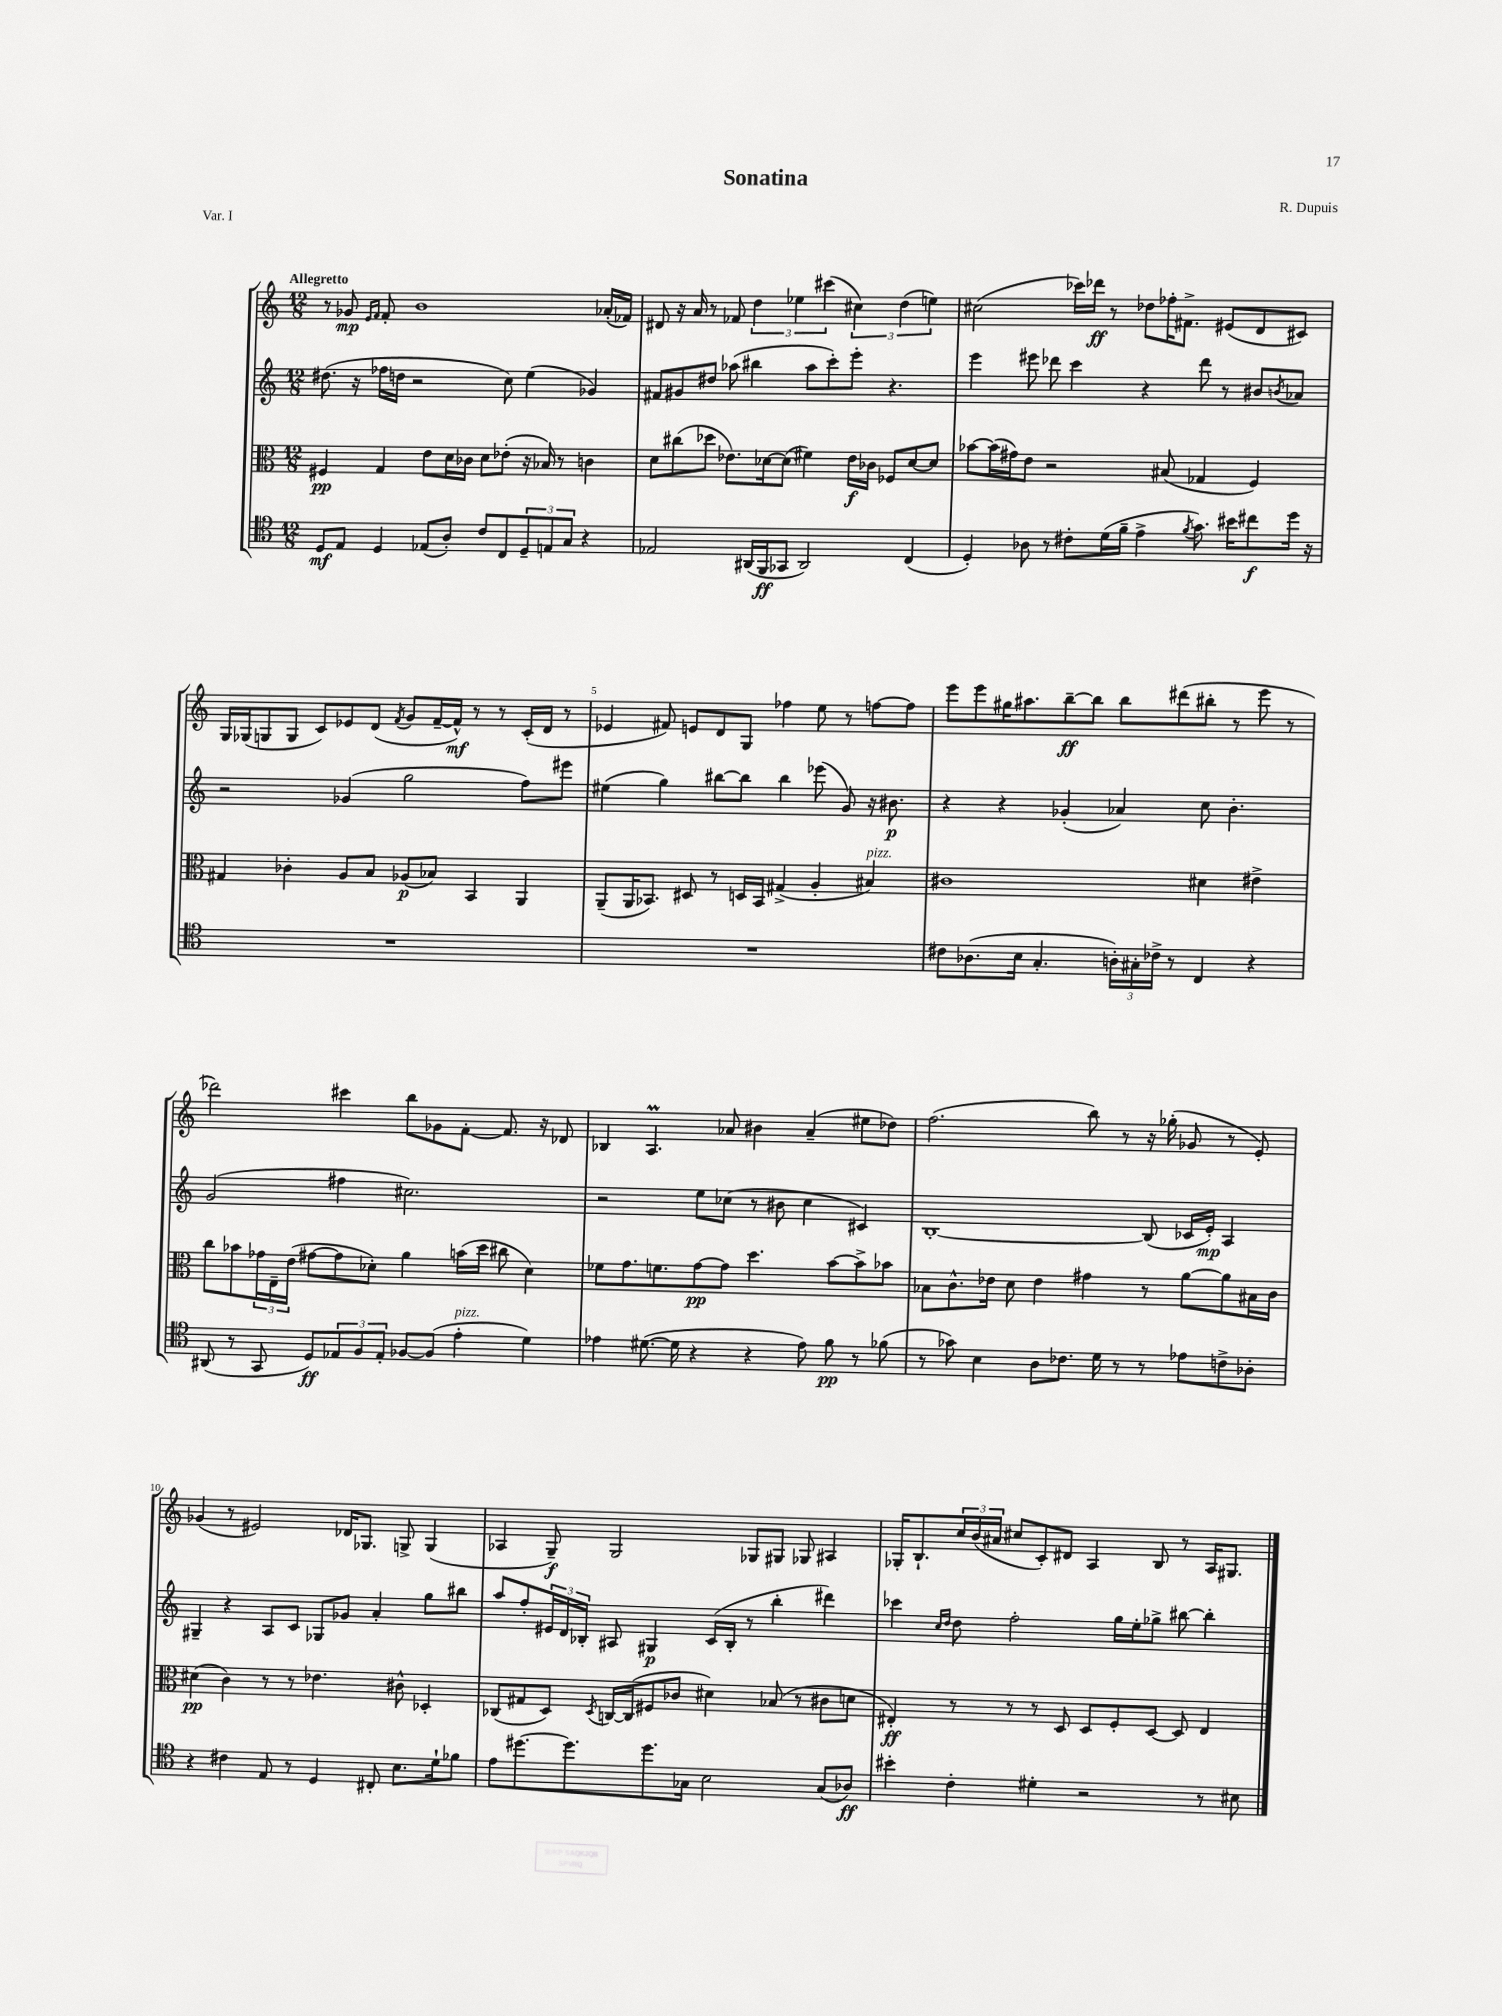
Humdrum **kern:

**kern	**dynam	**kern	**dynam	**kern	**dynam	**kern	**dynam
*part4	*part4	*part3	*part3	*part2	*part2	*part1	*part1
*staff4	*staff4	*staff3	*staff3	*staff2	*staff2	*staff1	*staff1
*clefC4	*	*clefC3	*	*clefG2	*	*clefG2	*
*k[]	*	*k[]	*	*k[]	*	*k[]	*
*M12/8	*	*M12/8	*	*M12/8	*	*M12/8	*
=1	=1	=1	=1	=1	=1	=1	=1
!	!	!	!	!	!	!LO:TX:a:B:t=Allegretto	!
8D/L	mf	4F#X/	pp	(8.dd#X\	.	8r	.
8E/J	.	.	.	.	.	8g-X/	mp
.	.	.	.	16r	.	.	.
.	.	.	.	.	.	16qqe/LL	.
.	.	.	.	.	.	16qqf/JJ	.
4D/	.	4G/	.	16ff-X\LL	.	8f'/	.
.	.	.	.	16ddn\JJ	.	.	.
.	.	.	.	2r	.	1b	.
(8E-X/L	.	8e\L	.	.	.	.	.
8A'/J)	.	16d\L	.	.	.	.	.
.	.	16c-X\JJ	.	.	.	.	.
8c/L	.	8d\L	.	.	.	.	.
8C/	.	(8e-X'\J	.	8cc\)	.	.	.
12D~/	.	16r	.	(4ee\	.	.	.
.	.	16B-X/)	.	.	.	.	.
12En/	.	.	.	.	.	.	.
.	.	8r	.	.	.	.	.
12G/J	.	.	.	.	.	.	.
4r	.	4cn\	.	4g-X/)	.	.	.
.	.	.	.	.	.	(16a-X'/LL	.
.	.	.	.	.	.	16f-X/JJ)	.
=2	=2	=2	=2	=2	=2	=2	=2
2E-X/	.	8d\L	.	8f#X/L	.	8d#X/	.
.	.	(8cc#X\	.	8g#X/	.	16r	.
.	.	.	.	.	.	16a/	.
.	.	8dd-X\J	.	8dd#X/J	.	8r	.
.	.	8.e-X\L)	.	(8aa-X\	.	8f-X/	.
(16AA#X/LL	.	.	.	4bb#X\	.	6dd\	.
16FF/J	ff	[16d-X\k	.	.	.	.	.
8GG-X/J	.	(8d-\J]	.	.	.	.	.
.	.	.	.	.	.	6ee-X\	.
2AA#/)	.	4f#X\)	.	8aa-\L	.	.	.
.	.	.	.	.	.	(6ccc#X\	.
.	.	.	.	8ccc'\)	.	.	.
.	.	16e-\LL	f	8eee'\J	.	6cc#X\)	.
.	.	16c-X\JJ	.	.	.	.	.
.	.	8F-X/L	.	4.r	.	.	.
.	.	.	.	.	.	(6dd\	.
(4C/	.	[8d-/	.	.	.	.	.
.	.	.	.	.	.	6een\)	.
.	.	8d-/J]	.	.	.	.	.
=3	=3	=3	=3	=3	=3	=3	=3
4D'/)	.	[8b-X\L	.	4eee\	.	(2cc#X\	.
.	.	(16b-\L]	.	.	.	.	.
.	.	16g#X\J)	.	.	.	.	.
8A-X\	.	8e\J	.	8eee#X\	.	.	.
8r	.	2r	.	8ddd-X\	.	.	.
8c#X'\L	.	.	.	4ccc\	.	16ccc-X\LL)	.
.	.	.	.	.	.	16ddd-X\JJ	ff
(16d\L	.	.	.	.	.	8r	.
16f~\JJ	.	.	.	.	.	.	.
4e^\	.	.	.	4r	.	8dd-X\L	.
.	.	(8B#X/	.	.	.	16ff-X'\K	.
.	.	.	.	.	.	8.f#X^\J	.
8qf/	.	.	.	.	.	.	.
8.g\)	.	4G-X/	.	8ddd-\	.	.	.
.	.	.	.	8r	.	(8e#X/L	.
16b#X\KL	.	.	.	.	.	.	.
8cc#X\	f	4F/)	.	8b#X/L	.	8d/	.
.	.	.	.	8qbn/	.	.	.
16dd\Jk	.	.	.	8a-X/J	.	8c#X/J)	.
16r	.	.	.	.	.	.	.
!!LO:LB:g=z
=4	=4	=4	=4	=4	=4	=4	=4
1.r	.	4G#X/	.	2r	.	16G/LL	.
.	.	.	.	.	.	(16G-X/J	.
.	.	.	.	.	.	8Gn/	.
.	.	4c-X'\	.	.	.	8G/J	.
.	.	.	.	.	.	8c/L)	.
.	.	8A/L	.	(4g-X/	.	8e-X/	.
.	.	8B/J	.	.	.	(8d/J	.
.	.	.	.	.	.	8qf/	.
.	.	(8A-X/L	p	2gg\	.	8g/L	.
.	.	8B-X/J)	.	.	.	[16f~/L	.
.	.	.	.	.	.	16f^^/JJ])	mf
.	.	4BB/	.	.	.	8r	.
.	.	.	.	.	.	8r	.
.	.	4AA/	.	8ff\L)	.	(16c'/LL	.
.	.	.	.	.	.	16d/JJ	.
.	.	.	.	8eee#X\J	.	8r	.
=5	=5	=5	=5	=5	=5	=5	=5
1.r	.	(8AA~/L	.	(4ee#X\	.	4e-X/	.
.	.	16AA/K	.	.	.	.	.
.	.	8.BB-X/J)	.	.	.	.	.
.	.	.	.	4gg\)	.	8f#X/)	.
.	.	8D#X/	.	.	.	8en/L	.
.	.	8r	.	[8bb#X\L	.	8d/	.
.	.	16Dn/LL	.	8bb#\J]	.	8G/J	.
.	.	16BB-/JJ	.	.	.	.	.
.	.	(4G#X^/	.	4bb#\	.	4ff-X\	.
.	.	4A'/	.	(8eee-X\	.	8ee\	.
.	.	.	.	8g/)	.	8r	.
!	!	!LO:TX:a:i:t=pizz.	!	!	!	!	!
.	.	4B#X/)	.	16r	.	[8ffn\L	.
.	.	.	.	8.b#X\	p	.	.
.	.	.	.	.	.	8ff\J]	.
=6	=6	=6	=6	=6	=6	=6	=6
8c#X\L	.	1c#X	.	4r	.	8eee\L	.
(8.A-X\	.	.	.	.	.	8eee\	.
.	.	.	.	4r	.	16gg#X\K	.
16B\Jk	.	.	.	.	.	8.aa#X\	.
4.G'/	.	.	.	.	.	.	.
.	.	.	.	(4g-X'/	.	[8bb~\	ff
.	.	.	.	.	.	8bb\J]	.
24An'\LL)	.	.	.	4a-X/)	.	8bb\L	.
24G#X'\	.	.	.	.	.	.	.
24c-X^\JJ	.	.	.	.	.	.	.
8r	.	.	.	.	.	(8ddd#X\	.
4C/	.	4d#X\	.	8cc\	.	8bb#X'\J	.
.	.	.	.	4.b'\	.	8r	.
4r	.	4e#X^\	.	.	.	8eee\	.
.	.	.	.	.	.	8r	.
!!LO:LB:g=z
=7	=7	=7	=7	=7	=7	=7	=7
(8AA#X/	.	8cc\L	.	(2g/	.	2ddd-X\)	.
8r	.	8b-X\	.	.	.	.	.
8GG/	.	24g-X\L	.	.	.	.	.
.	.	24E~\	.	.	.	.	.
.	.	(24e\JJ	.	.	.	.	.
8D/L)	ff	[8g#X\L	.	.	.	.	.
12E-X/	.	8g#\]	.	4ff#X\	.	4ccc#X\	.
12F/	.	.	.	.	.	.	.
.	.	8d-X'\J)	.	.	.	.	.
12E-'/J	.	.	.	.	.	.	.
[8F-X/L	.	4a\	.	2.cc#X\)	.	8bb\L	.
(8F-/J]	.	.	.	.	.	8g-X\	.
!LO:TX:a:i:t=pizz.	!	!	!	!	!	!	!
4e'\	.	(16bn\LL	.	.	.	[8f'\J	.
.	.	16dd\JJ	.	.	.	.	.
.	.	8cc#X\	.	.	.	8.f/]	.
4d\)	.	4d-\)	.	.	.	.	.
.	.	.	.	.	.	16r	.
.	.	.	.	.	.	8d-X/	.
=8	=8	=8	=8	=8	=8	=8	=8
4e-X\	.	8f-X\L	.	2r	.	4B-X/	.
.	.	8.g\	.	.	.	.	.
([8.d#X\	.	.	.	.	.	4.AM/	.
.	.	8.fn\	.	.	.	.	.
16d#\]	.	.	.	.	.	.	.
4r	.	[8g\	pp	8ee\L	.	.	.
.	.	8g\J]	.	(8cc-X\J	.	8a-X/	.
4r	.	4.dd\	.	8r	.	4b#X\	.
.	.	.	.	8b#X\	.	.	.
8e-\)	.	.	.	4cc-\	.	(4a-~/	.
8f\	pp	[8b\L	.	.	.	.	.
8r	.	8b^\]	.	4c#X/)	.	8ee#X\L	.
(8f-X\	.	8b-X\J	.	.	.	8dd-X\J)	.
=9	=9	=9	=9	=9	=9	=9	=9
8r	.	8B-X\L	.	[1B'	.	(2.ff\	.
8g-X\)	.	8.c^^\	.	.	.	.	.
4B\	.	.	.	.	.	.	.
.	.	16e-X\Jk	.	.	.	.	.
.	.	8d\	.	.	.	.	.
8A\L	.	4e-\	.	.	.	.	.
8.c-X\J	.	.	.	.	.	.	.
.	.	4g#X\	.	.	.	8bb\)	.
16d\	.	.	.	.	.	.	.
8r	.	.	.	.	.	8r	.
8r	.	8r	.	(8B/]	.	16r	.
.	.	.	.	.	.	(16gg-X'\	.
8e-X\L	.	[8a\L	.	16c-X/LL	.	8g-X/	.
.	.	.	.	16e'/JJ)	mp	.	.
8cn^\	.	8a\]	.	4A/	.	8r	.
8A-X'\J	.	16B#X\L	.	.	.	8e'/)	.
.	.	16c\JJ	.	.	.	.	.
!!LO:LB:g=z
=10	=10	=10	=10	=10	=10	=10	=10
4r	.	(4d#X\	pp	4G#X~/	.	(4g-X/	.
4c#X\	.	4c\)	.	4r	.	8r	.
.	.	.	.	.	.	2e#X/)	.
8E/	.	8r	.	8A/L	.	.	.
8r	.	8r	.	8c/J	.	.	.
4D/	.	4.e-X\	.	8G-X/L	.	.	.
.	.	.	.	8g-X/J	.	16d-X/KL	.
.	.	.	.	.	.	8.G-X/J	.
8C#X'/	.	.	.	4a'/	.	.	.
8.B\L	.	8c#X^^\	.	.	.	8Gn^/	.
.	.	4D-X'/	.	8gg\L	.	(4G/	.
16d`\k	.	.	.	.	.	.	.
8f-X\J	.	.	.	8bb#X\J	.	.	.
=11	=11	=11	=11	=11	=11	=11	=11
8e\L	.	(8C-X/L	.	8aa/L	.	4A-X/	.
[8.dd#X\	.	8G#X/	.	8ff'/	.	.	.
.	.	8D/J)	.	24e#X/L	.	8G~/)	f
.	.	.	.	24d/	.	.	.
8.dd#\]	.	.	.	.	.	.	.
.	.	.	.	24B-X'/JJ	.	.	.
.	.	8qD/	.	.	.	.	.
.	.	[16Cn/LL	.	8A#X/	.	2G/	.
.	.	(16C/J]	.	.	.	.	.
8.dd#\	.	8F#X/	.	4G#X/	p	.	.
.	.	8c-X/J	.	.	.	.	.
16G-X\Jk	.	.	.	.	.	.	.
2B\	.	4d#X\)	.	(16c/LL	.	.	.
.	.	.	.	16B-'/JJ	.	.	.
.	.	.	.	8r	.	8G-X/L	.
.	.	(8B-X/	.	4bb'\	.	8G#X/J	.
.	.	8r	.	.	.	8G-X/	.
(8G-/L	.	8c#X\L	.	4ddd#X\)	.	4A#X/	.
8A-X/J)	ff	8dn\J	.	.	.	.	.
=12	=12	=12	=12	=12	=12	=12	=12
4b#X'\	.	4E#X'/)	ff	4ccc-X\	.	16G-X'/KL	.
.	.	.	.	.	.	8.B`/	.
.	.	.	.	16qqcc/LL	.	.	.
.	.	.	.	16qqdd/JJ	.	.	.
4c'\	.	8r	.	8dd\	.	24cc/L	.
.	.	.	.	.	.	(24b/	.
.	.	.	.	.	.	24a#X/JJ	.
.	.	8r	.	2ff'\	.	8cc#X/L	.
4d#X'\	.	8r	.	.	.	8c'/)	.
.	.	8D/	.	.	.	8d#X/J	.
2r	.	8D/L	.	.	.	4A/	.
.	.	8F'/	.	16gg\LL	.	.	.
.	.	.	.	16ee'\J	.	.	.
.	.	[8D/J	.	8gg-X^\J	.	8B/	.
.	.	8D/]	.	[8bb#X\	.	8r	.
8r	.	4E#/	.	4bb#'\]	.	16A/KL	.
.	.	.	.	.	.	8.G#X/J	.
8B#X\	.	.	.	.	.	.	.
==	==	==	==	==	==	==	==
*-	*-	*-	*-	*-	*-	*-	*-
